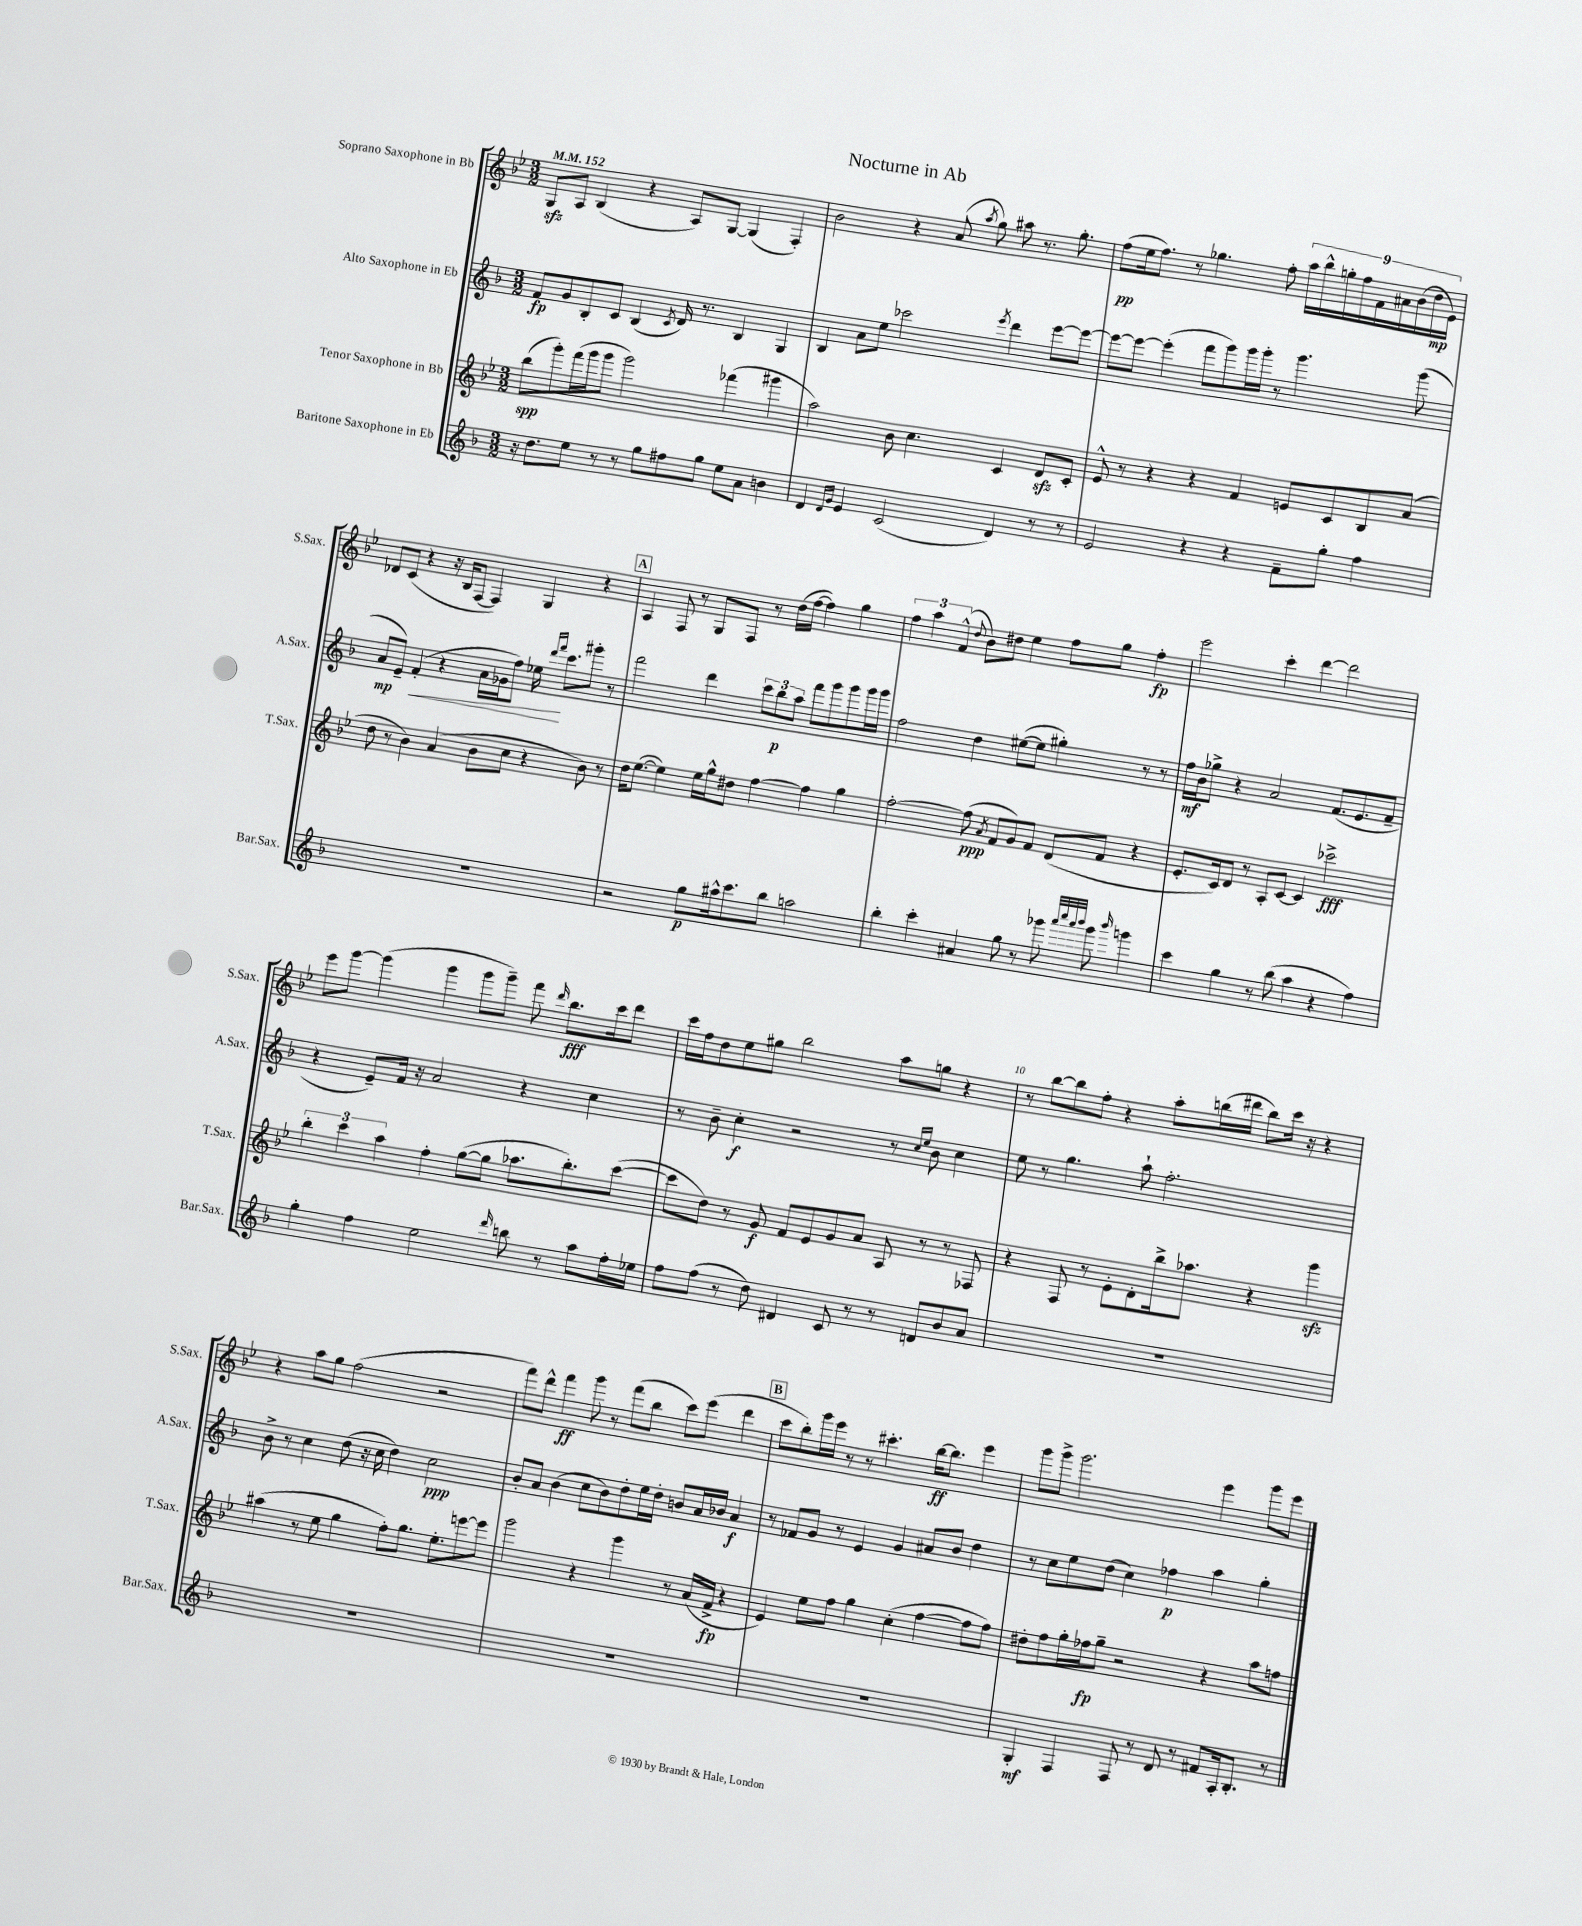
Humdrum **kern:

**kern	**kern	**kern	**kern
*staff4	*staff3	*staff2	*staff1
*clefG2	*clefG2	*clefG2	*clefG2
*k[b-]	*k[b-e-]	*k[b-]	*k[b-e-]
*M3/2	*M3/2	*M3/2	*M3/2
*MM152	*MM152	*MM152	*MM152
16r	(8bb-	8f	8G
8.dd	.	.	.
.	8ggg')	8g	8A
8ee	(16fff	8B-'	(4B-
.	16ggg	.	.
8r	8ggg	8c	.
8r	2ggg)	(4B-	4r
8gg	.	.	.
.	.	8qc	.
8ff#	.	16d)	8A)
.	.	8.r	.
8gg	.	.	[8G
8ee	(4fff-	4B-	(4G]
8a	.	.	.
4b	4ggg#	4G	4F')
=	=	=	=
4d	2aa)	4B-	2b-
16qqd	.	.	.
16qqg	.	.	.
4e	.	8a	.
.	.	8ee	.
(2c	8b-	2ccc-	4r
.	4.cc	.	.
.	.	.	(8a
.	.	.	8qaa
.	.	.	8gg)
.	.	8qeee	.
4d)	4c	4ddd	8aa#
.	.	.	8.r
8r	8d	[8eee	.
.	.	.	8.gg'
8r	8c'	8eee_	.
=	=	=	=
2e	8e-^^	8eee_	(8ff
.	8r	8eee_	16ee-
.	.	.	8.ff)
.	4r	(4eee']	.
.	.	.	8r
4r	4r	8fff	4.gg-
.	.	8ggg)	.
4r	4f	16ggg	.
.	.	16ggg'	.
.	.	8r	8ff'
8f~	8e	4.ggg	18aa
.	.	.	18bb-^^
.	.	.	18gg'
8gg'	8c	.	.
.	.	.	18ff
.	.	.	18f
4ff	8B-	.	.
.	.	.	18a#
.	.	.	(18b-
.	(8a	(8ggg	.
.	.	.	18dd
.	.	.	18e-)
=	=	=	=
1.r	8dd	8a	8d-
.	8r	8e~)	(8c
.	4b-)	(4f'	4r
.	(4a	4r	16r
.	.	.	16B-
.	.	.	[8F
.	8b-	16a	4F])
.	.	16g-	.
.	8cc	8ff)	.
.	4r	16ee-	4G
.	.	16qqddd	.
.	.	16qqfff	.
.	.	8.ccc	.
.	8b-)	8ggg#'	4r
.	8r	8r	.
=	=	=	=
2r	16dd	2fff	4A
.	([8.ee-	.	.
.	4ee-])	.	8F
.	.	.	8r
8gg	16ee-	4ddd	8G
.	16gg^^	.	.
16aa#^^	8dd#	.	8F
8.ccc	.	.	.
.	[4ff	12ccc	8r
.	.	12bb-	.
8bb-	.	.	(16dd
.	.	12aa	.
.	.	.	[16ff
2aa	4ff]	8fff	4ff])
.	.	8ggg	.
.	4gg	8ggg	4gg
.	.	16ggg	.
.	.	16ggg	.
=	=	=	=
4bb-'	[2ff'	2ff	6ff
.	.	.	6aa
4ccc'	.	.	.
.	.	.	(6f^^
.	.	.	8qqdd
4a#	(8ff]	4dd	8b-)
.	8qa	.	.
.	8f	.	8dd#
8gg	8g)	([8ee#	4ee-
8r	8f	8ee#]	.
8ggg-	(8d	4gg#')	8ff
32qqaaa	.	.	.
32qqcccc	.	.	.
32qqaaa	.	.	.
32qqbbb-	.	.	.
8ggg-	8f	.	8gg
16qqbbb-	.	.	.
4ggg	4r	8r	4ff'
.	.	8r	.
=	=	=	=
4ccc	8.e-'	16ff	2eee-
.	.	16b-	.
.	.	8gg-^	.
.	16c)	.	.
4gg	8d	4r	.
.	8r	.	.
8r	8A'	2a	4ccc'
(8bb-	[8c	.	.
4aa	4c]	.	[4ddd
4r	2ccc-^	(8.f	2ddd]
.	.	8.e	.
4ff)	.	.	.
.	.	8f~	.
=	=	=	=
4gg'	6bb-'	4r	8eee-
.	.	.	[8ggg
.	6ccc	.	.
4ff	.	8e~)	(4ggg]
.	6aa	.	.
.	.	16f	.
.	.	16r	.
2ee	4ff'	2a	4ggg
.	([8gg	.	8ggg
.	8gg]	.	8ggg~)
16qqddd	.	.	.
8bb	8.aa-	4r	8fff
.	.	.	16qqddd
8r	.	.	8.bb-
.	8.bb-')	.	.
8aa	.	4cc	.
.	.	.	16ccc
16ff'	([8ccc	.	8ddd
16ee-	.	.	.
=	=	=	=
8ff	8ccc]	8r	16ccc
.	.	.	16ff
(8ff	8dd)	8b-~	8dd
8r	8r	4cc'	8ee-
8dd)	8g	.	8gg#
4d#	8f	2r	2bb-
.	8e-	.	.
8c	8g	.	.
8r	8a	.	.
8r	8A	8r	8aa
.	.	16qqcc	.
.	.	16qqee	.
8d	8r	8b-	8gg
8b-	8r	4cc	4r
8a	8F-	.	.
=	=	=	=
1.r	4r	8ee	8r
.	.	8r	[8bb-
.	8F	4.gg	8bb-]
.	8r	.	8ff'
.	8e-'	.	4r
.	8d'	8aa`	.
.	16bb-^	2.ff'	8aa'
.	8.aa-	.	.
.	.	.	(16bb
.	.	.	16ddd#
.	4r	.	8bb)
.	.	.	16ccc
.	.	.	16r
.	4ggg	.	4r
=	=	=	=
1.r	(4aa#	8b-^	4r
.	.	8r	.
.	8r	4cc	8aa
.	8ee-	.	8gg
.	4gg	(8dd	(2ff
.	.	16r	.
.	.	16cc	.
.	8ff')	4dd)	.
.	8.gg	.	.
.	.	2cc	2r
.	8.ee-'	.	.
.	[8eee	.	.
.	8eee]	.	.
=	=	=	=
1.r	2ggg	8b-'	8fff)
.	.	8a	8ddd^^
.	.	(4b-	4fff
.	4r	8cc	8ggg
.	.	8b-)	8r
.	4ggg	8dd'	(8fff
.	.	16ee	8bb-
.	.	16dd'	.
.	8r	8b	8ccc)
.	(16a	16a	(8eee-
.	16f^	16b-	.
.	4r	4a	4ddd
=	=	=	=
1.r	4e-)	8r	8ccc
.	.	8f-	8bb-')
.	8ee-	8g	16ggg
.	.	.	16eee-
.	8ff	8r	8r
.	4gg	4e	8r
.	.	.	4.ccc#'
.	(4cc'	4g	.
.	[4ff	8a#	[16bb-
.	.	.	8.bb-]
.	.	8b-	.
.	8ff]	4dd	4eee-
.	8ff)	.	.
=	=	=	=
4G'	8dd#'	8r	8ggg
.	8ff	8cc	8ggg^
4F	16gg'	8ee	2.ggg
.	16ff-	.	.
.	8gg~	(8dd	.
8F	2r	4cc)	.
8r	.	.	.
8d	.	4ff-	.
8r	.	.	.
8f#	4r	4aa	4eee-
16A'	.	.	.
8.B-'	.	.	.
.	8aa	4gg'	8ggg
8r	8ff	.	8eee-
==	==	==	==
*-	*-	*-	*-
